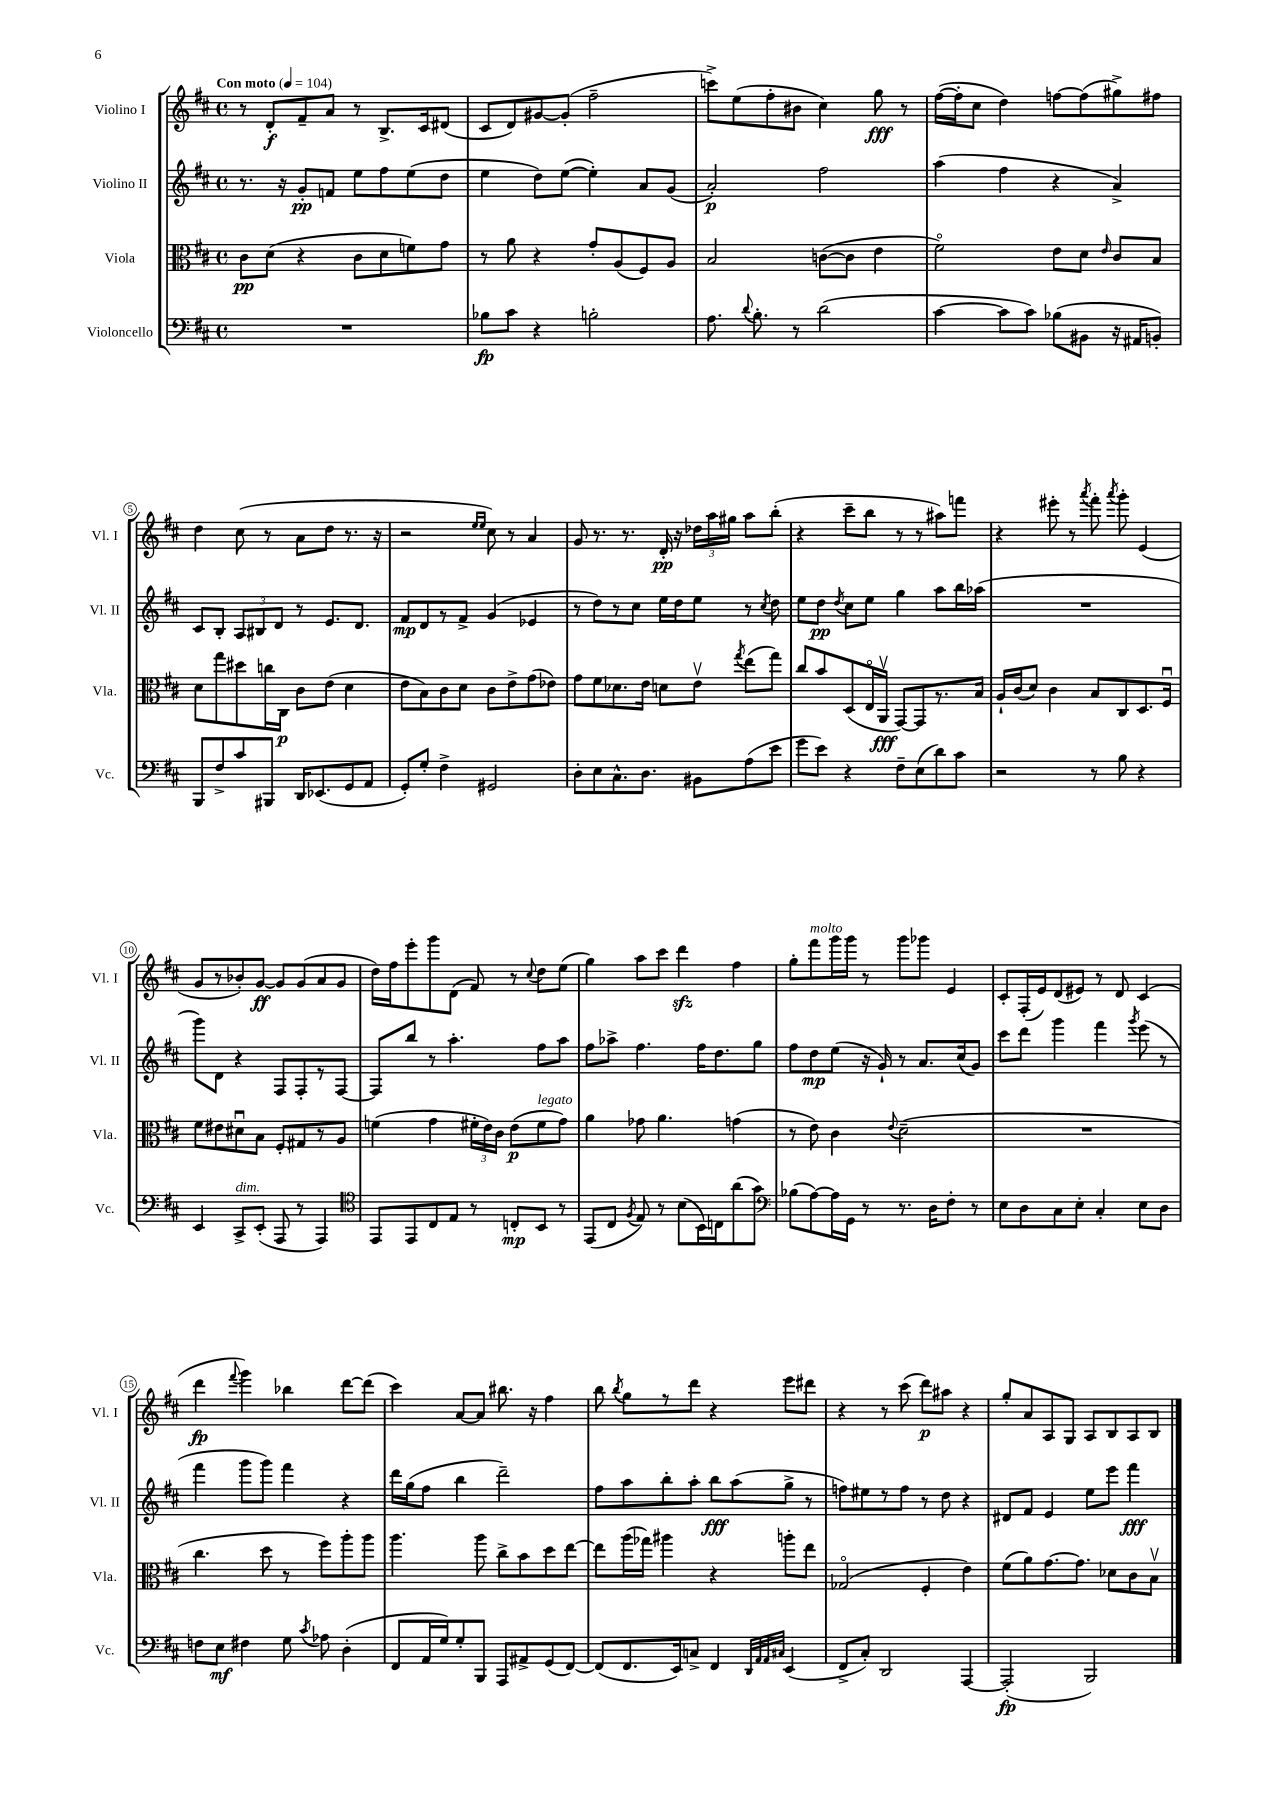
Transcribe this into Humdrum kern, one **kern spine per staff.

**kern	**kern	**kern	**kern
*staff4	*staff3	*staff2	*staff1
*clefF4	*clefC3	*clefG2	*clefG2
*k[f#c#]	*k[f#c#]	*k[f#c#]	*k[f#c#]
*M4/4	*M4/4	*M4/4	*M4/4
*met(c)	*met(c)	*met(c)	*met(c)
*MM104	*MM104	*MM104	*MM104
1r	8c#	8.r	8r
.	(8d	.	8d'
.	.	16r	.
.	4r	8g'	8f#~
.	.	8f	8a
.	8c#	8ee	8r
.	8d	8ff#	8.B^
.	8f)	(8ee	.
.	.	.	16c#
.	8g	8dd	(8d#
=	=	=	=
8B-	8r	4ee	8c#
8c#	8a	.	8d)
4r	4r	8dd)	[8g#
.	.	([8ee	(8g#']
2B'	8g'	4ee'])	2ff#~
.	(8A	.	.
.	8F#)	8a	.
.	8A	(8g	.
=	=	=	=
8.A	2B	2a')	8ccc^)
.	.	.	(8ee
8qqd	.	.	.
8.B'	.	.	.
.	.	.	8ff#'
8r	.	.	8b#
(2d	([8c	2ff#	4cc#)
.	8c]	.	.
.	4e	.	8gg
.	.	.	8r
=	=	=	=
[4c#	2f#o)	(4aa	([16ff#
.	.	.	16ff#']
.	.	.	8cc#
8c#]	.	4ff#	4dd)
8c#)	.	.	.
(8B-	8e	4r	[8ff
8BB#	8d	.	(8ff]
.	16qqe	.	.
16r	8c#	4a^)	8gg#^)
16AA#	.	.	.
8BB')	8B	.	8ff#
=	=	=	=
8BBB	8d	8c#	4dd
8F#^	8gg	8B'	.
8c#	8dd#	12A	(8cc#
.	.	12B#	.
8BBB#	16cc	.	8r
.	.	12d	.
.	16C#	.	.
16DD	8c#	8r	8a
(8.EE-	.	.	.
.	(8e	8.e	8dd
8GG	4d	.	8.r
.	.	8.d	.
8AA	.	.	.
.	.	.	16r
=	=	=	=
8GG')	8e	8f#	2r
8G'	8B)	8d	.
4F#^	8c#	8r	.
.	8d	8f#^	.
.	.	.	16qqee
.	.	.	16qqee
2GG#	8c#	(4g	8cc#)
.	8e^	.	8r
.	(8g	4e-	4a
.	8e-)	.	.
=	=	=	=
8D'	8g	8r	8g
8E	8f#	8dd)	8.r
8.C#^^	8.d-	8r	.
.	.	.	8.r
.	.	8cc#	.
8.D	16e	.	.
.	8d	16ee	16d'
.	.	16dd	16r
8BB#	8ev	8ee	24dd-
.	.	.	24aa
.	.	.	24gg#
.	8qgg	.	.
(8A	(8ee	8r	8aa
.	.	8qcc#	.
8e	8gg)	8dd	(8bb'
=	=	=	=
8g	8cc#	8ee	4r
8e)	8b	8dd	.
.	.	8qdd	.
4r	(8D	8cc#	8ccc#~
.	16Eo	8ee	8bb
.	16AAv	.	.
8F#~	[8GG)	4gg	8r
(8E	8GG]	.	8r
8d)	8.r	8aa	8aa#)
8c#	.	16bb	8fff
.	16B	(16aa-	.
=	=	=	=
2r	16A`	1r	4r
.	(16c#	.	.
.	8d)	.	.
.	4c#	.	8eee#'
.	.	.	8r
.	.	.	8qaaa
8r	8B	.	8fff#'
.	.	.	8qaaa
8B	8C#	.	8ggg'
4r	8.D	.	(4e
.	16F#u	.	.
=	=	=	=
4EE	8f#	8ggg)	8g
.	8e#	8d	8r
8CC#^	8d#u	4r	8b-')
(8EE'	8B	.	[8g
8AAA	8F#'	8F#	8g]
8r	8G#	8F#'	(8g
4AAA)	8r	8r	8a
.	8A	[8F#	8g
=	=	=	=
*clefC4	*	*	*
8EE	(4f	8F#]	16dd)
.	.	.	16ff#
8EE	.	8bb	8eee'
8C#	4g	8r	8ggg
8E	.	4.aa'	(8d
8r	24f#'	.	8f#)
.	24e)	.	.
.	24c#	.	.
8C'	(8e	.	8r
.	.	.	8qqcc#
8BB	8f#	8ff#	8dd
8r	8g)	8aa	(8ee
=	=	=	=
(8EE	4a	8ff#	4gg)
8C#	.	8aa-^	.
8qF#	.	.	.
8E)	8g-	4.ff#	8aa
8r	4.a	.	8ccc#
(8B	.	.	4ddd
16BB)	.	16ff#	.
16C	.	8.dd	.
(8a	(4g	.	4ff#
8g)	.	8gg	.
=	=	=	=
*clefF4	*	*	*
(8B-	8r	8ff#	8gg'
[8A)	8e)	8dd	8fff#
16A]	4c#	(8ee	16ggg
16GG	.	.	16ggg
8r	.	16r	8r
.	.	16g`)	.
.	8qqe	.	.
8.r	(2d~	8r	8ggg
.	.	8.a	8ggg-
16D	.	.	.
8F#'	.	.	4e
.	.	(16cc#	.
8r	.	8g)	.
=	=	=	=
8E	1r	8ccc#	8c#'
8D	.	8ddd	(16F#'
.	.	.	16e)
8C#	.	4ggg	(8d
8E'	.	.	8e#)
4C#'	.	4fff#	8r
.	.	.	8d
.	.	8qggg	.
8E	.	(8eee	(4c#
8D	.	8r	.
=	=	=	=
8F	4.cc#	4fff#	4ddd
8E	.	.	.
.	.	.	8qqfff#
4F#	.	8ggg	4ggg)
.	8dd	8ggg)	.
8G	8r	4fff#	4bb-
8qc#	.	.	.
8A-	8ff#)	.	.
(4D'	8aa'	4r	[8ddd
.	8aa	.	(8ddd]
=	=	=	=
8FF#	4.aa	16ddd	4ccc#)
.	.	(16gg	.
16AA	.	8ff#	.
16G)	.	.	.
8G'	.	4bb	[8a
8BBB	8aa	.	8a]
8AAA	8cc#^	2ddd~)	8.bb#
8AA#^	8b	.	.
.	.	.	16r
(8GG	8dd	.	4ff#
[8FF#)	[8ee	.	.
=	=	=	=
(8FF#]	8ee]	8ff#	8bb
.	.	.	8qbb
8.FF#	(16aa	8aa	8gg
.	16gg-)	.	.
.	4aa#	8bb'	8r
16EE)	.	.	.
8C^	.	8aa'	8ddd
4FF#	4r	8bb	4r
.	.	(8aa	.
32qqDD	.	.	.
32qqAA	.	.	.
32qqAA	.	.	.
32qqC#	.	.	.
(4EE	8aa'	8gg^	8eee
.	8ee	8r	8ddd#
=	=	=	=
8FF#^	(2G-o	8ff)	4r
8C#')	.	8ee#	.
2DD	.	8r	8r
.	.	8ff	(8ccc#
.	4F#'	8r	8ddd)
.	.	8dd	8aa#
[4AAA	4e)	4r	4r
=	=	=	=
(2AAA']	(8f#	8d#	8gg'
.	8a)	8f#	8a
.	[8.g	4e	8A
.	.	.	8G
.	8.g]	.	.
2BBB)	.	8ee	8A
.	8d-	8eee	8B
.	8c#	4fff#	8A
.	8Bv	.	8B
==	==	==	==
*-	*-	*-	*-
